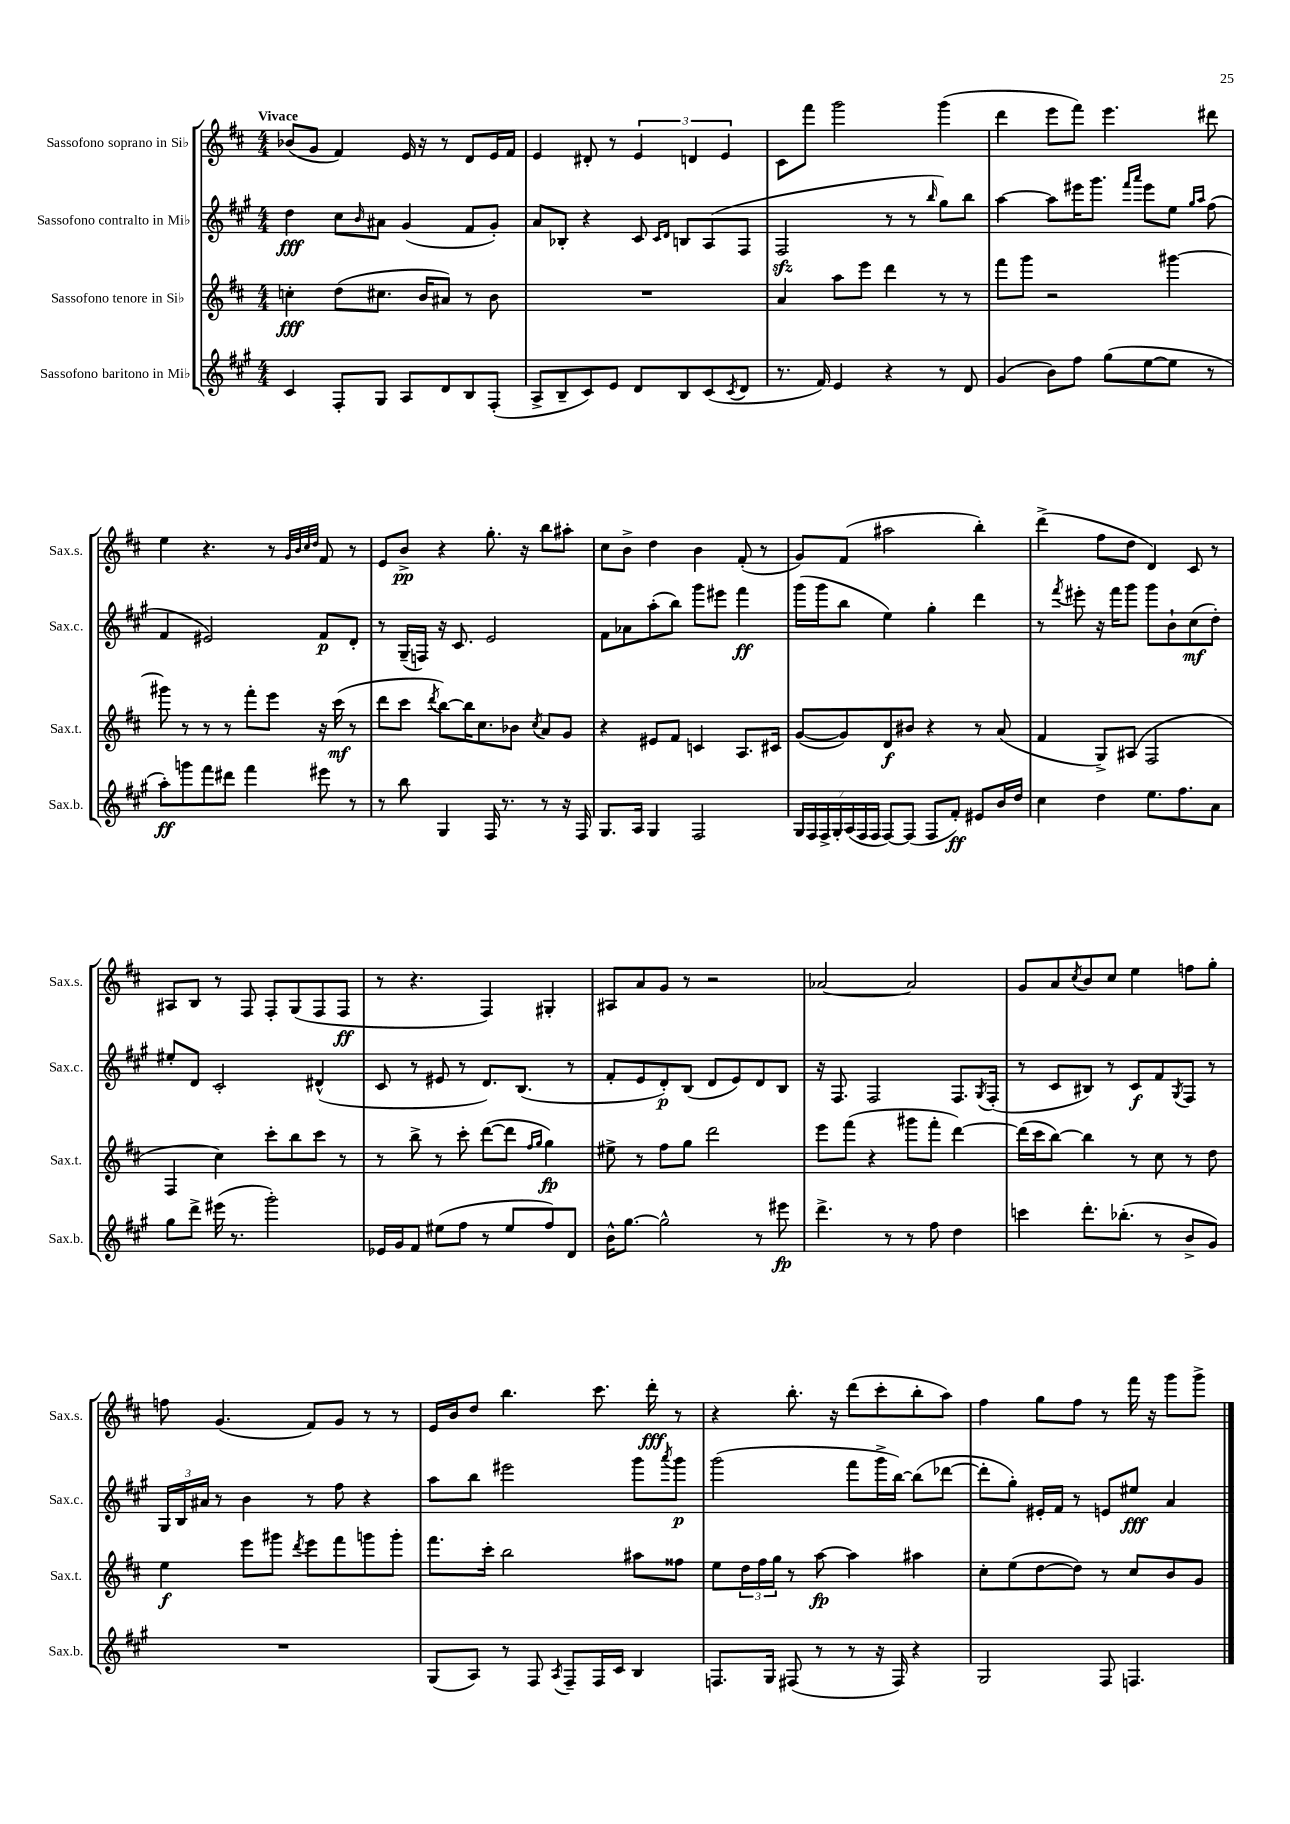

**kern	**kern	**kern	**kern
*staff4	*staff3	*staff2	*staff1
*clefG2	*clefG2	*clefG2	*clefG2
*k[f#c#g#]	*k[f#c#]	*k[f#c#g#]	*k[f#c#]
*M4/4	*M4/4	*M4/4	*M4/4
4c#/	4cc'\	4dd\	(8b-/L
.	.	.	8g/J
8F#'/L	(8dd\L	8cc#\L	4f#/)
.	.	16qqb/	.
8G#/J	8.cc#\J	8a#\J	.
8A/L	.	(4g#/	16e/
.	16b/LK	.	16r
8d/	8a#/J)	.	8r
8B/	8r	8f#/L	8d/L
(8F#'/J	8b\	8g#'/J)	16e/L
.	.	.	16f#/JJ
=	=	=	=
8A^/L	1r	8a/L	4e/
8B~/	.	8B-'/J	.
8c#/)	.	4r	8d#'/
8e/J	.	.	8r
8d/L	.	8c#/	6e/
.	.	16qqc#/LL	.
.	.	16qqd/JJ	.
8B/	.	8B/L	.
.	.	.	6d/
(8c#/	.	(8A/	.
.	.	.	6e/
8qc#/	.	.	.
8d/J	.	8F#/J	.
=	=	=	=
8.r	4a/	2F#/	8c#\L
.	.	.	8fff#\J
16f#/)	.	.	.
4e/	8aa\L	.	2ggg\
.	8eee\J	.	.
4r	4ddd\	8r	.
.	.	8r	.
.	.	16qqbb/	.
8r	8r	8gg#\L)	(4ggg\
8d/	8r	8bb\J	.
=	=	=	=
(4g#/	8fff#\L	[4aa\	4ddd\
.	8ggg\J	.	.
8b\L)	2r	8aa\]L	8eee\L
8ff#\J	.	16eee#\K	8fff#\J)
.	.	8.ggg#\J	.
(8gg#\L	.	.	4.eee\
.	.	16qqfff#/LL	.
.	.	16qqaaa/JJ	.
[8ee\	.	8eee#\L	.
8ee\]J	[4ggg#\	8ee\J	.
.	.	16qqgg#/LL	.
.	.	16qqaa/JJ	.
8r	.	(8ff#\	8ddd#\
=	=	=	=
8aa'\L)	8ggg#\]	4f#/	4ee\
8ggg\	8r	.	.
8fff#\	8r	2e#/)	4.r
8ddd#\J	8r	.	.
4fff#\	8fff#'\L	.	.
.	8eee\J	.	8r
.	.	.	32qqg/LLL
.	.	.	32qqb/
.	.	.	32qqcc#/
.	.	.	32qqdd/JJJ
8eee#\	16r	8f#/L	8f#/
.	(16ccc#\	.	.
8r	8r	8d'/J	8r
=	=	=	=
8r	8ddd\L	8r	8e/L
8bb\	8ccc#\J	(16G#~/LL	8b^/J
.	.	16F/JJ)	.
.	8qddd/	.	.
4G#/	[8bb\L)	16r	4r
.	.	8.c#/	.
.	16bb\]K	.	.
.	8.cc#\	.	.
16F#/	.	2e/	8.gg'\
8.r	.	.	.
.	8b-\J	.	.
.	.	.	16r
.	8qcc#/	.	.
8r	8a/L	.	8bb\L
16r	8g/J	.	8aa#'\J
16F#/	.	.	.
=	=	=	=
8.G#/L	4r	8f#\L	8cc#\L
.	.	8a-\	8b^\J
16A/Jk	.	.	.
4G#/	8e#/L	(8aa'\	4dd\
.	8f#/J	8bb\J)	.
2F#/	4c/	8ggg#\L	4b\
.	.	8eee#\J	.
.	8.A/L	4fff#\	(8f#'/
.	.	.	8r
.	16c#/Jk	.	.
=	=	=	=
28G#/LL	([8g/L	(16ggg#\LL	8g/L)
28F#/	.	.	.
.	.	16ggg#\J	.
28F#^/	.	.	.
28G#'/	.	.	.
.	8g/])	8bb\J	(8f#/J
(28A/	.	.	.
28F#/	.	.	.
28F#/JJ	.	.	.
[8F#/L)	8d/	4ee\)	2aa#\
(8F#/]J	8b#/J	.	.
8F#/L	4r	4gg#'\	.
8f#'/J)	.	.	.
8e#/L	8r	4ddd\	4bb'\)
16b/L	(8a/	.	.
16dd/JJ	.	.	.
=	=	=	=
4cc#\	4f#/	8r	(4ddd^\
.	.	8qfff#/	.
.	.	8eee#'\	.
4dd\	8G^/L)	16r	8ff#\L
.	.	16fff#\LK	.
.	(8A#/J	8ggg#\J	8dd\J
8.ee\L	2F#/	8ggg#\L	4d/)
.	.	8b`\	.
8.ff#\	.	.	.
.	.	(8cc#\	8c#/
8a\J	.	8dd'\J)	8r
=	=	=	=
8gg#\L	4F#/	8ee#'/L	8A#/L
8ddd^\J	.	8d/J	8B/J
(16eee#\	4cc#\)	2c#'/	8r
8.r	.	.	.
.	.	.	8F#/
2ggg#'\)	8ccc#'\L	.	8F#'/L
.	8bb\	.	(8G/
.	8ccc#\J	(4d#^^/	8F#/
.	8r	.	8F#/J
=	=	=	=
16e-/LL	8r	8c#/	8r
16g#/J	.	.	.
8f#/J	8bb^\	8r	4.r
(8ee#\L	8r	8e#/	.
8ff#\J	8ccc#'\	8r	.
8r	([8ddd\L	8.d/L)	4F#/)
8ee#/L	8ddd\]J	.	.
.	.	(8.B/J	.
.	16qqff#/LL	.	.
.	16qqgg/JJ	.	.
8ff#/)	4gg\)	.	4G#'/
8d/J	.	8r	.
=	=	=	=
16b^^\LK	8ee#^\	8f#'/L	8A#/L
[8.gg#\J	.	.	.
.	8r	8e/	8a/
2gg#^^\]	8ff#\L	8d'/)	8g/J
.	8gg\J	(8B/J	8r
.	2ddd\	8d/L	2r
.	.	8e/)	.
8r	.	8d/	.
8eee#\	.	8B/J	.
=	=	=	=
4.ddd^\	8eee\L	16r	[2a-/
.	.	8.F#/	.
.	(8fff#\J	.	.
.	4r	2F#/	.
8r	.	.	.
8r	8ggg#\L	.	2a-/]
8ff#\	8fff#'\J	.	.
4dd\	[4ddd\)	8.F#/L	.
.	.	8qG#/	.
.	.	(16F#'/Jk	.
=	=	=	=
4ccc\	(16ddd\]LL	8r	8g/L
.	16ccc#\J	.	.
.	[8bb\J)	8c#/L	8a/
.	.	.	8qcc#/
8.ddd'\L	4bb\]	8B#/J)	8b/
.	.	8r	8cc#/J
(8.bb-'\J	.	.	.
.	8r	8c#/L	4ee\
8r	8cc#\	8f#/	.
.	.	8qG#/	.
8b^/L	8r	8F#/J	8ff\L
8g#/J)	8dd\	8r	8gg'\J
=	=	=	=
1r	4ee\	24G#/LL	8ff\
.	.	24B/	.
.	.	24a#/JJ	.
.	.	8r	(4.g/
.	8eee\L	4b\	.
.	8ggg#\J	.	.
.	8qddd/	.	.
.	8eee\L	8r	8f#/L)
.	8fff#\	8ff#\	8g/J
.	8ggg\	4r	8r
.	8ggg'\J	.	8r
=	=	=	=
(8G#/L	8.fff#\L	8aa\L	16e/LL
.	.	.	16b/J
8A/J)	.	8bb\J	8dd/J
.	16ccc#'\Jk	.	.
8r	2bb\	2eee#\	4.bb\
8F#/	.	.	.
8qA/	.	.	.
8F#~/L	.	.	.
16F#/L	.	.	8.ccc#\
16c#/JJ	.	.	.
4B/	8aa#\L	8ggg#\L	.
.	.	.	16ddd'\
.	.	8qaaa/	.
.	8ff##\J	8ggg#\J	8r
=	=	=	=
8.F/L	8ee\L	(2ggg#\	4r
.	24dd\L	.	.
.	24ff#\	.	.
16G#/Jk	.	.	.
.	24gg\JJ	.	.
(8F#/	8r	.	8.bb'\
8r	[8aa\	.	.
.	.	.	16r
8r	4aa\]	8fff#\L	(8ddd\L
16r	.	16ggg#^\L	8ccc#'\
16F#/)	.	[16bb\JJ)	.
4r	4aa#\	(8bb\]L	8bb'\
.	.	[8ddd-\J	8aa\J)
=	=	=	=
2G#/	8cc#'\L	8ddd-'\]L	4ff#\
.	(8ee\	8gg#'\J)	.
.	[8dd\	16e#'/LL	8gg\L
.	.	16f#/JJ	.
.	8dd\]J)	8r	8ff#\J
8F#/	8r	8e/L	8r
4.F/	8cc#/L	8ee#/J	16fff#\
.	.	.	16r
.	8b/	4a/	8ggg\L
.	8g/J	.	8ggg^\J
==	==	==	==
*-	*-	*-	*-
